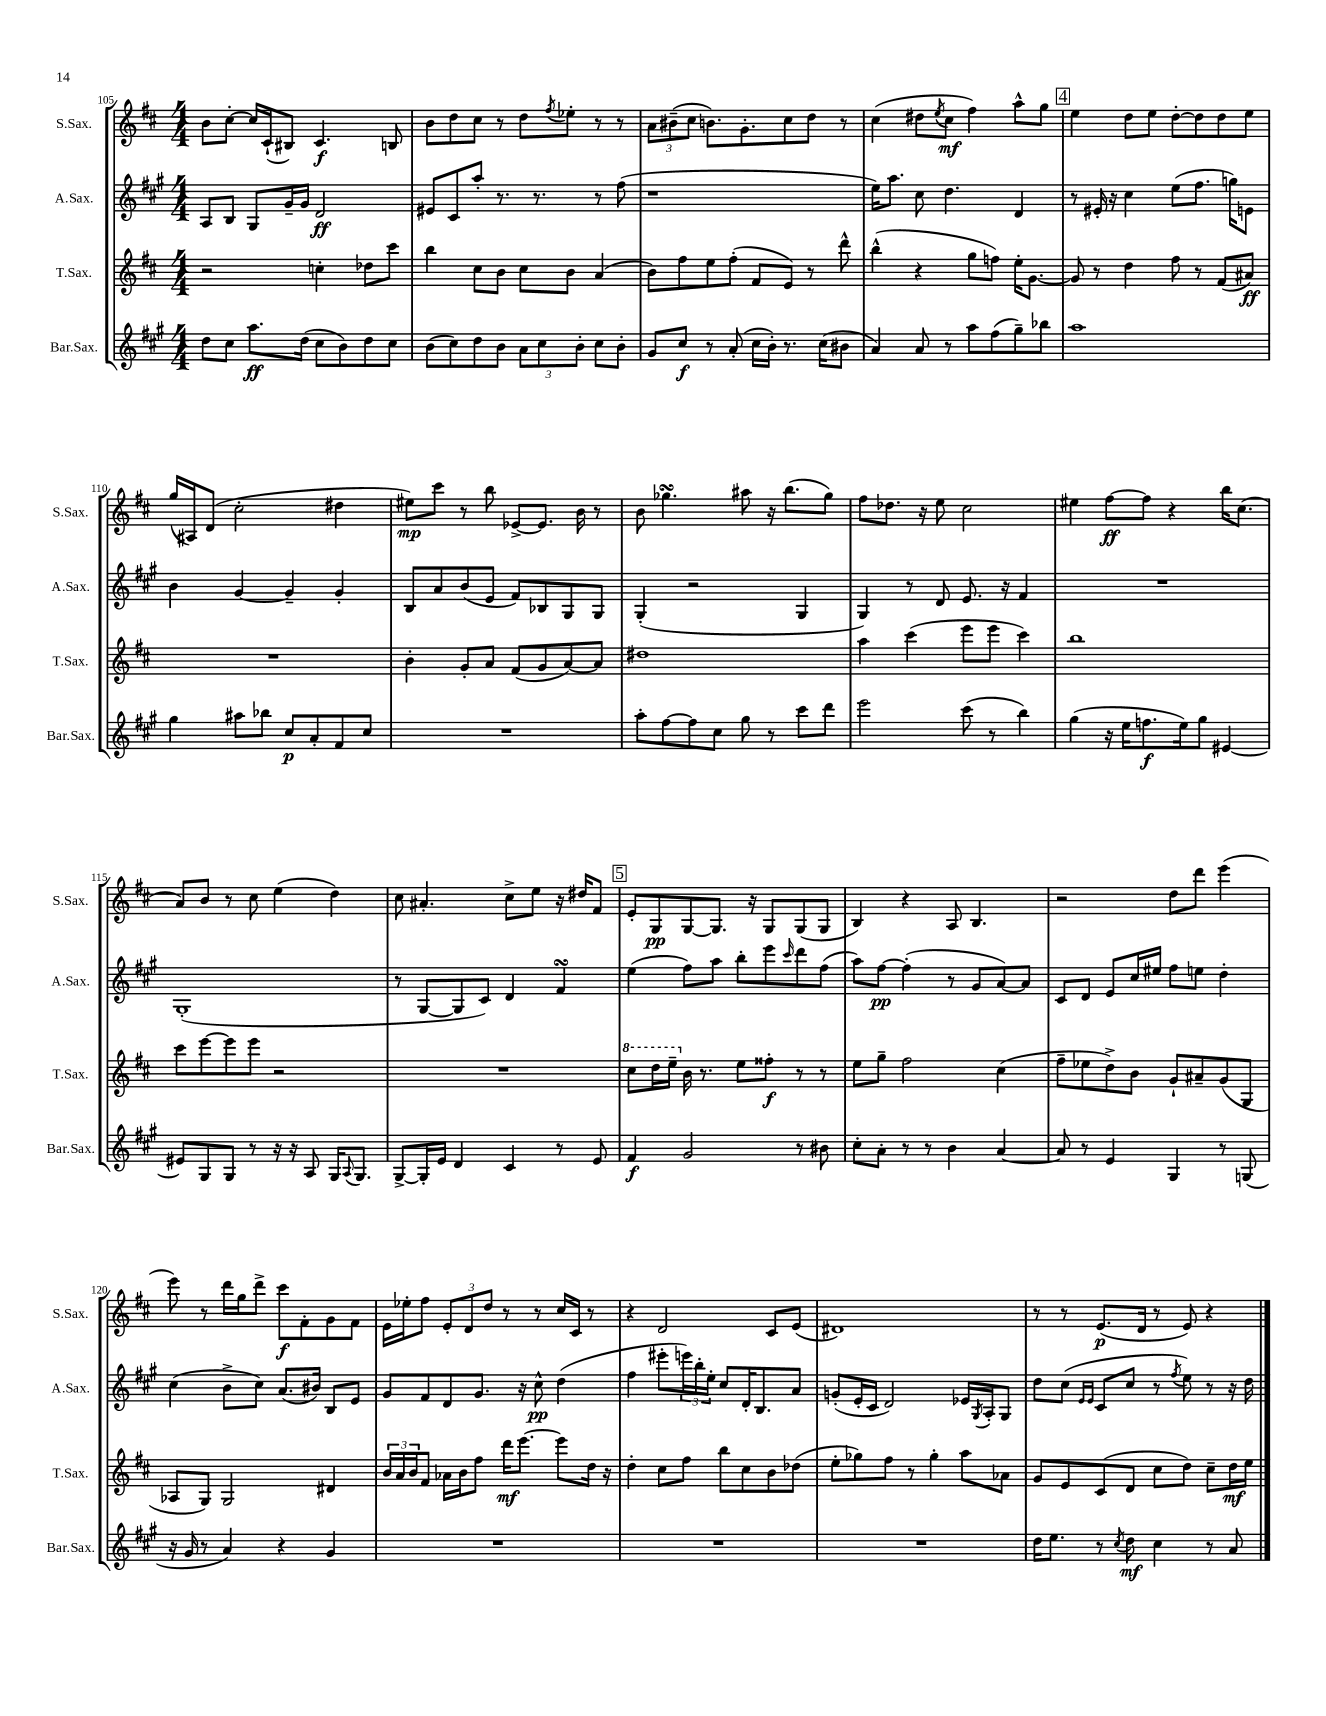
<<
\new StaffGroup <<
\new Staff = "s0" \with { instrumentName = "S.Sax." shortInstrumentName = "S.Sax." } {
    \clef treble \key d \major \numericTimeSignature \time 4/4
    b'8 cis''8~-. cis''16 cis'16-!( bis8) cis'4.\f b8 |
    b'8 d''8 cis''8 r8 d''8 \acciaccatura { fis''8 } ees''8-. r8 r8 |
    \tuplet 3/2 { a'8 bis'8--( cis''8 } b'8.) g'8.-. cis''8 d''8 r8 |
    cis''4( dis''8 \acciaccatura { e''8 } cis''8\mf fis''4) a''8-^ g''8 |
    \mark \markup { \box "4" } e''4 d''8 e''8 d''8~-. d''8 d''8 e''8 |
    g''16( ais16) d'8( cis''2-. dis''4 |
    eis''8\mp) cis'''8 r8 b''8 ees'8~-> ees'8. b'16 r8 |
    b'8 ges''4.\turn ais''8 r16 b''8.( ges''8) |
    fis''8 des''8. r16 e''8 cis''2 |
    eis''4 fis''8~\ff fis''8 r4 b''16 cis''8.( |
    a'8) b'8 r8 cis''8 e''4( d''4) |
    cis''8 ais'4.-. cis''8-> e''8 r16 dis''16 fis'8 |
    \mark \markup { \box "5" } e'8-. g8\pp g8~ g8. r16 g8 g8( g8 |
    b4) r4 a8 b4. |
    r2 d''8 d'''8 e'''4( |
    e'''8) r8 d'''16 g''16 d'''8-> cis'''8\f fis'8-. g'8 fis'8 |
    e'16 ees''16-. fis''8 \tuplet 3/2 { e'8-. d'8 d''8 } r8 r8 cis''16 cis'16 r8 |
    r4 d'2 cis'8 e'8( |
    dis'1) |
    r8 r8 e'8.\p( d'16 r8 e'8) r4 \bar "|." |
}
\new Staff = "s1" \with { instrumentName = "A.Sax." shortInstrumentName = "A.Sax." } {
    \clef treble \key a \major \numericTimeSignature \time 4/4
    a8 b8 gis8 gis'16-- gis'16 d'2\ff |
    eis'8 cis'8 a''8-. r8. r8. r8 fis''8( |
    r1 |
    e''16) a''8. cis''8 d''4. d'4 |
    \mark \markup { \box "4" } r8 eis'16-. r16 cis''4 e''8( fis''8. g''16) e'8 |
    b'4 gis'4~ gis'4-- gis'4-. |
    b8 a'8 b'8( e'8 fis'8) bes8 gis8 gis8 |
    gis4-.( r2 gis4 |
    gis4) r8 d'8 e'8. r16 fis'4 |
    R1 |
    gis1-.( |
    r8 gis8~ gis8 cis'8) d'4 fis'4\turn |
    \mark \markup { \box "5" } e''4( fis''8) a''8 b''8-. e'''8 \grace { cis'''16 } d'''8 fis''8( |
    a''8) fis''8~\pp fis''4-.( r8 gis'8 a'8~) a'8 |
    cis'8 d'8 e'8 cis''16 eis''16 fis''8 e''8 d''4-. |
    cis''4( b'8-> cis''8) a'8.( bis'16) b8 e'8 |
    gis'8 fis'8 d'8 gis'8. r16 cis''8-^\pp d''4( |
    fis''4 eis'''8-. \tuplet 3/2 { e'''16) b''16-. e''16-. } cis''8 d'16-. b8. a'8 |
    g'8-.( e'16-. cis'16 d'2) ees'16 \acciaccatura { gis8 } a16-. gis8 |
    d''8 cis''8( \grace { e'16 e'16 } cis'8 cis''8 r8 \acciaccatura { fis''8 } e''8) r8 r16 d''16 \bar "|." |
}
\new Staff = "s2" \with { instrumentName = "T.Sax." shortInstrumentName = "T.Sax." } {
    \clef treble \key d \major \numericTimeSignature \time 4/4
    r2 c''4-. des''8 cis'''8 |
    b''4 cis''8 b'8 cis''8 b'8 a'4( |
    b'8) fis''8 e''8 fis''8-.( fis'8 e'8) r8 d'''8-^ |
    b''4-^( r4 g''8 f''8) e''16-. g'8.~ |
    \mark \markup { \box "4" } g'8 r8 d''4 fis''8 r8 fis'8( ais'8\ff) |
    R1 |
    b'4-. g'8-. a'8 fis'8( g'8 a'8~) a'8 |
    dis''1 |
    a''4 cis'''4( e'''8 e'''8 cis'''4) |
    b''1 |
    cis'''8 e'''8~ e'''8 e'''8 r2 |
    R1 |
    \mark \markup { \box "5" } \ottava #1 cis'''8 d'''16 e'''16-- \ottava #0 b'16 r8. e''8 fisis''8-.\f r8 r8 |
    e''8 g''8-- fis''2 cis''4( |
    fis''8-- ees''8 d''8->) b'8 g'8-! ais'8-- g'8( g8 |
    aes8 g8) g2 dis'4 |
    \tuplet 3/2 { b'16 a'16 b'16 } fis'8 aes'16 b'16 fis''8 d'''16\mf e'''8.~ e'''8 d''16 r16 |
    d''4-. cis''8 fis''8 b''8 cis''8 b'8 des''8( |
    e''8-. ges''8) fis''8 r8 ges''4-. a''8 aes'8 |
    g'8 e'8 cis'8( d'8 cis''8 d''8) cis''8-- d''16\mf e''16 \bar "|." |
}
\new Staff = "s3" \with { instrumentName = "Bar.Sax." shortInstrumentName = "Bar.Sax." } {
    \clef treble \key a \major \numericTimeSignature \time 4/4
    d''8 cis''8 a''8.\ff d''16( cis''8 b'8) d''8 cis''8 |
    b'8( cis''8) d''8 b'8 \tuplet 3/2 { a'8 cis''8 b'8-. } cis''8 b'8-. |
    gis'8 cis''8\f r8 a'8-.( cis''16 b'16-.) r8. cis''16( bis'8 |
    a'4) a'8 r8 a''8 fis''8( gis''8--) bes''8 |
    \mark \markup { \box "4" } a''1 |
    gis''4 ais''8 bes''8 cis''8\p a'8-. fis'8 cis''8 |
    R1 |
    a''8-. fis''8~ fis''8 cis''8 gis''8 r8 cis'''8 d'''8 |
    e'''2 cis'''8( r8 b''4) |
    gis''4( r16 e''16 f''8.\f e''16) gis''8 eis'4~ |
    eis'8 gis8 gis8 r8 r16 r16 a8 gis16 \appoggiatura { a8 } gis8. |
    gis8~-> gis16-. e'16 d'4 cis'4 r8 e'8 |
    \mark \markup { \box "5" } fis'4\f gis'2 r8 bis'8 |
    cis''8-. a'8-. r8 r8 b'4 a'4~ |
    a'8 r8 e'4 gis4 r8 g8( |
    r16 gis'16 r8 a'4) r4 gis'4 |
    R1 |
    R1 |
    R1 |
    d''16 e''8. r8 \acciaccatura { cis''8 } d''8\mf cis''4 r8 a'8 \bar "|." |
}
>>
>>
\layout { \context { \Score currentBarNumber = #105 } }
